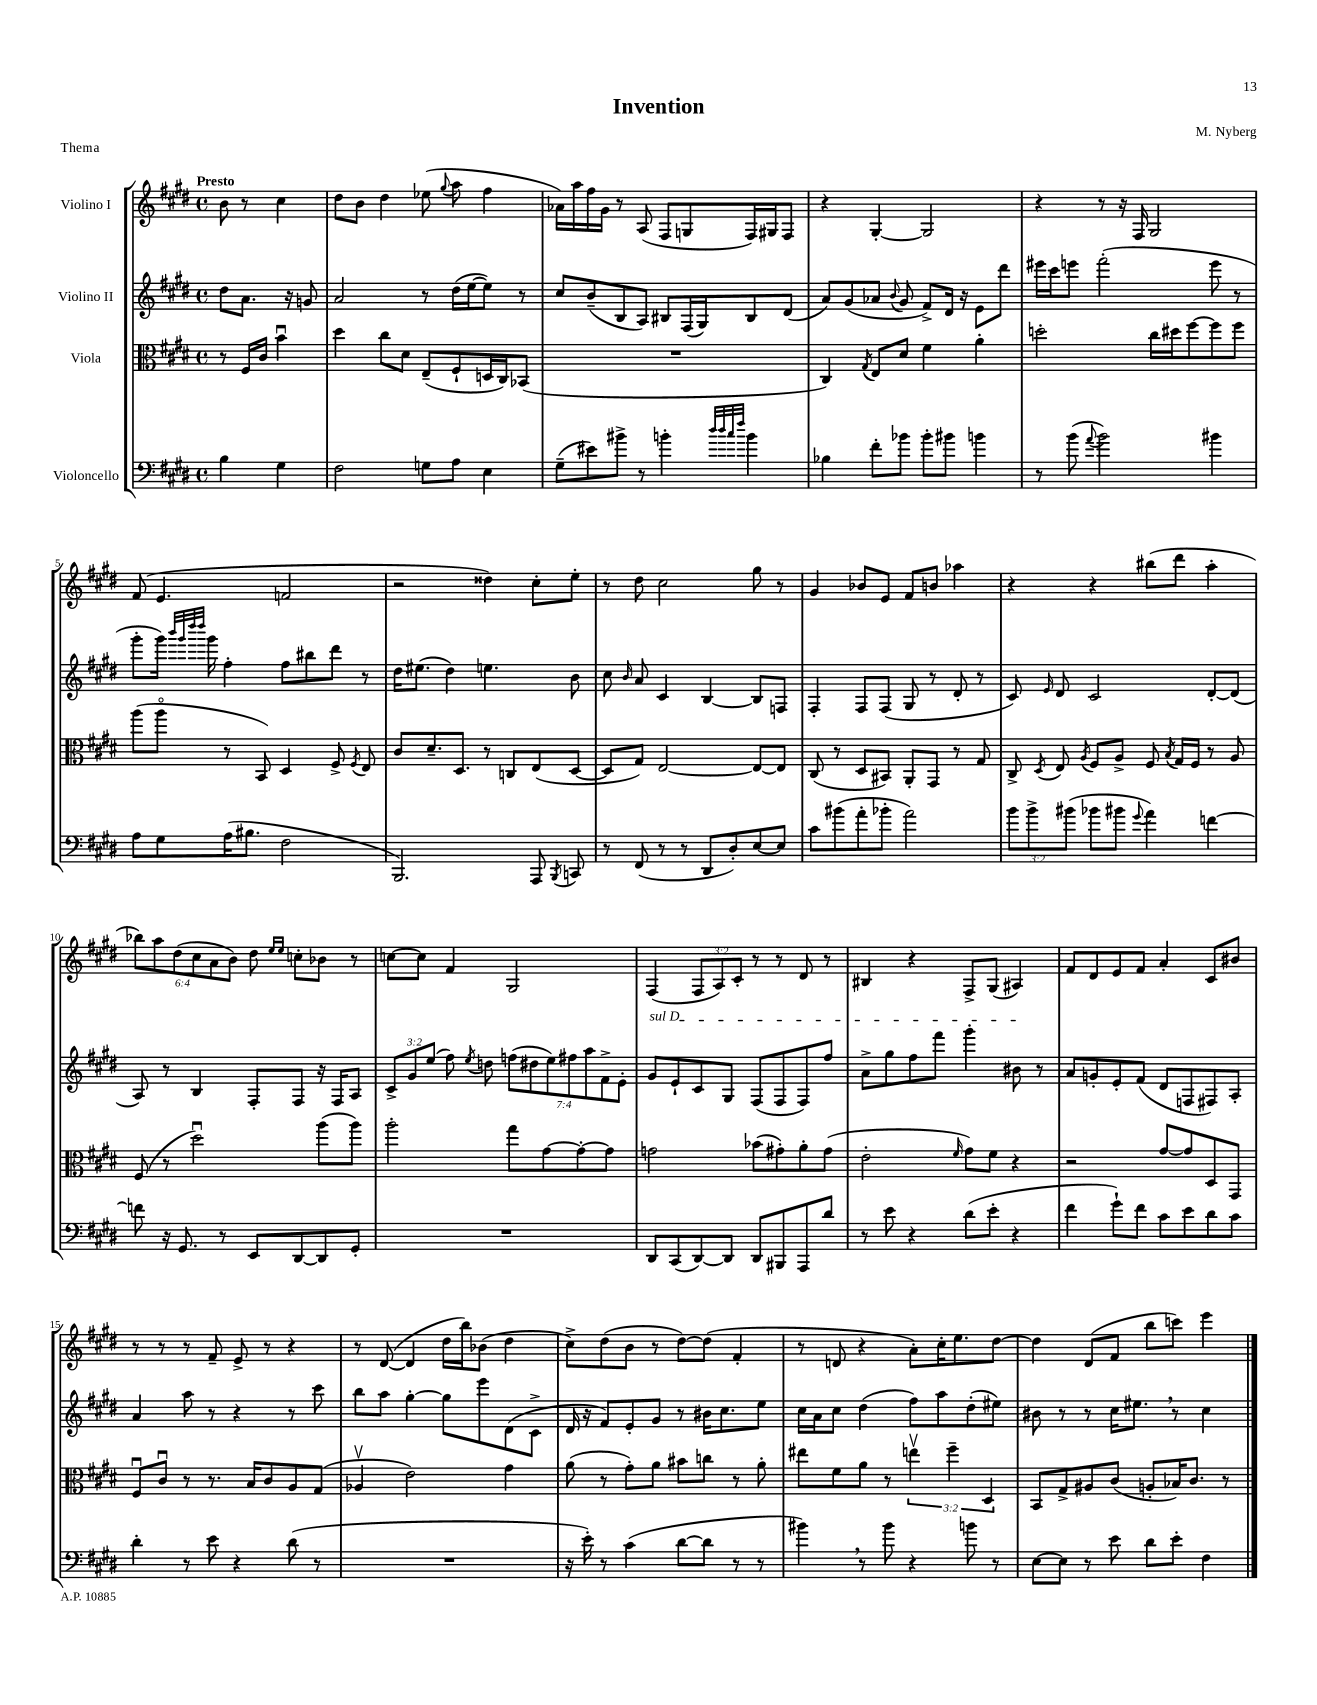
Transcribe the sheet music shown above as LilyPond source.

\header { title = "Invention" composer = "M. Nyberg" piece = "Thema" }
<<
\new StaffGroup <<
\new Staff = "s0" \with { instrumentName = "Violino I" } {
    \clef treble \key e \major \defaultTimeSignature \time 4/4 \override Staff.TupletNumber.text = #tuplet-number::calc-fraction-text \partial 2 \tempo "Presto"
    \autoBeamOff b'8 r8 cis''4 |
    dis''8[ b'8] dis''4 ees''8( \appoggiatura { gis''8 } a''8 fis''4 |
    aes'16[) a''16 fis''16 gis'16] r8 a8( fis8[ g8 fis16) gis16 fis8] |
    r4 gis4~-. gis2 |
    r4 r8 r16 fis16 gis2 |
    fis'8( e'4. f'2 |
    r2 disis''4) cis''8[-. e''8]-. |
    r8 dis''8 cis''2 gis''8 r8 |
    gis'4 bes'8[ e'8] fis'8[ b'8] aes''4 |
    r4 r4 bis''8[( dis'''8] a''4-. |
    \tuplet 6/4 { bes''8[) a''8 dis''8( cis''8 a'8 b'8]) } dis''8 \grace { e''16[ e''16] } c''8[-. bes'8] r8 |
    c''8[~ c''8] fis'4 gis2 |
    fis4( \tuplet 3/2 { fis8[ a8) cis'8]-. } r8 r8 dis'8 r8 |
    bis4 r4 fis8[-> gis8]( ais4) |
    fis'8[ dis'8 e'8 fis'8] a'4-. cis'8[ bis'8] |
    r8 r8 r8 fis'8-- e'8-> r8 r4 |
    r8 dis'8~( dis'4 dis''16[ b''16) bes'8]( dis''4 |
    cis''8[->) dis''8( b'8] r8 dis''8[~) dis''8]( fis'4-. |
    r8 d'8 r4 a'8[-.) cis''16-. e''8. dis''8]~ |
    dis''4 dis'8[( fis'8] b''8[ c'''8]) e'''4 \bar "|." |
}
\new Staff = "s1" \with { instrumentName = "Violino II" } {
    \clef treble \key e \major \defaultTimeSignature \time 4/4 \override Staff.TupletNumber.text = #tuplet-number::calc-fraction-text \partial 2
    \autoBeamOff dis''8[ a'8.] r16 g'8 |
    a'2 r8 dis''16[( e''16~ e''8]) r8 |
    cis''8[ b'8--( b8 a8]) bis8[ fis16( gis16) bis8 dis'8]( |
    a'8[) gis'8( aes'8] \appoggiatura { b'8 } gis'8 fis'8[->) dis'16] r16 e'8[ dis'''8] |
    eis'''16[ cis'''16 e'''8] fis'''2-.( e'''8 r8 |
    gis'''8[-. gis'''16]) \grace { b'''32[ gis'''32 dis''''32 dis''''32] } gis'''16 fis''4-. fis''8[ bis''8 dis'''8] r8 |
    dis''16[ eis''8.]( dis''4) e''4. b'8 |
    cis''8 \grace { b'16 } a'8 cis'4 b4~ b8[ f8] |
    fis4-. fis8[ fis8]( gis8 r8 dis'8-. r8 |
    cis'8) \grace { e'16 } dis'8 cis'2 dis'8[~-. dis'8]( |
    a8) r8 b4 fis8[-. fis8] r16 fis16[ a8] |
    \tuplet 3/2 { cis'8[-> gis'8 e''8]( } fis''8) \acciaccatura { e''8 } d''8 \tuplet 7/4 { f''8[( dis''8 e''8) fis''8 a''8 fis'8-> e'8]-. } |
    \once \override TextSpanner.bound-details.left.text = \markup { \italic "sul D" } gis'8[\startTextSpan e'8-! cis'8 gis8] fis8[( fis8 fis8) fis''8] |
    a'8[-> gis''8 fis''8 fis'''8] gis'''4-. bis'8\stopTextSpan r8 |
    a'8[ g'8-. e'8-. fis'8]( dis'8[ f8 fis8) a8]-. |
    a'4 a''8 r8 r4 r8 cis'''8 |
    b''8[ a''8] gis''4~-. gis''8[ e'''8 dis'8( cis'8]-> |
    dis'16 r16 fis'8[) e'8-. gis'8] r8 bis'16[ cis''8. e''8] |
    cis''16[ a'16 cis''8] dis''4( fis''8[) a''8 dis''8-.( eis''8]) |
    bis'8 r8 r8 cis''16[ eis''8.] \breathe r8 cis''4 \bar "|." |
}
\new Staff = "s2" \with { instrumentName = "Viola" } {
    \clef alto \key e \major \defaultTimeSignature \time 4/4 \override Staff.TupletNumber.text = #tuplet-number::calc-fraction-text \partial 2
    \autoBeamOff r8 fis16[ cis'16] b'4\downbow |
    dis''4 cis''8[ dis'8] e8[--( fis8-! d16 cis16) bes,8]( |
    R1 |
    cis4) \acciaccatura { gis8 } e8[ dis'8] fis'4 a'4-. |
    d''2-. cis''16[ dis''16 fis''8~ fis''8 fis''8] |
    a''8[( a''8]\flageolet r8 b,8) dis4 fis8-> \acciaccatura { fis8 } e8 |
    cis'8[ dis'8.-- dis8.] r8 c8[ e8( dis8]~ |
    dis8[ gis8]) e2~ e8[~ e8] |
    cis8( r8 dis8[ bis,8]) a,8[-. gis,8] r8 gis8 |
    cis8-> \acciaccatura { dis8 } e8 \acciaccatura { a8 } fis8[ a8]-> fis8 \acciaccatura { b8 } gis16[ fis16] r8 a8 |
    fis8( r8 dis''2\downbow) a''8[( a''8]) |
    a''2-. gis''8[ gis'8~ gis'8~-. gis'8] |
    g'2 bes'8[( gis'8-.) a'8-. gis'8]( |
    e'2-. \grace { fis'16 } gis'8[) fis'8] r4 |
    r2 gis'8[~ gis'8 dis8 gis,8] |
    fis8[\downbow cis'8]\downbow r8 r8. b16[ cis'8 a8 gis8]( |
    aes4\upbow e'2) gis'4 |
    a'8( r8 gis'8[-.) a'8] bis'8[ c''8] r8 a'8-. |
    eis''8[ fis'8 a'8] r8 \tuplet 3/2 { e''4\upbow fis''4-- dis4 } |
    b,8[ gis8-> ais8 cis'8]( a8[-. bes16) cis'8.] r8 \bar "|." |
}
\new Staff = "s3" \with { instrumentName = "Violoncello" } {
    \clef bass \key e \major \defaultTimeSignature \time 4/4 \override Staff.TupletNumber.text = #tuplet-number::calc-fraction-text \partial 2
    \autoBeamOff b4 gis4 |
    fis2 g8[ a8] e4 |
    gis8[--( eis'8) bis'8]-> r8 b'4-. \grace { dis''32[ dis''32 cis''32 fis''32] } b'4 |
    bes4 fis'8[-. bes'8] bes'8[-. bis'8] b'4 |
    r8 b'8( \appoggiatura { a'8 } b'2) bis'4 |
    a8[ gis8 a16( bis8.] fis2 |
    b,,2.) a,,8 \acciaccatura { b,,8 } c,8 |
    r8 fis,8( r8 r8 dis,8[ dis8-.) e8~ e8] |
    cis'8[ bis'8( a'8-. bes'8]-. a'2) |
    \tuplet 3/2 { b'8[ b'8-> bis'8]( } bes'8[ bis'8] \appoggiatura { gis'8 } a'4) f'4~ |
    f'8 r16 gis,8. r8 e,8[ dis,8~ dis,8 gis,8]-. |
    R1 |
    dis,8[ cis,8( dis,8~) dis,8] dis,8[ bis,,8 a,,8 dis'8] |
    r8 e'8 r4 dis'8[( e'8]-. r4 |
    fis'4 gis'8[-!) fis'8] cis'8[ e'8 dis'8 cis'8] |
    dis'4-. r8 e'8 r4 dis'8( r8 |
    R1 |
    r16 e'16-.) r8 cis'4( dis'8[~ dis'8] r8 r8 |
    bis'4) \breathe r8 bis'8 r4 b'8 r8 |
    e8[~ e8] r8 e'8 dis'8[ e'8]-. fis4 \bar "|." |
}
>>
>>
